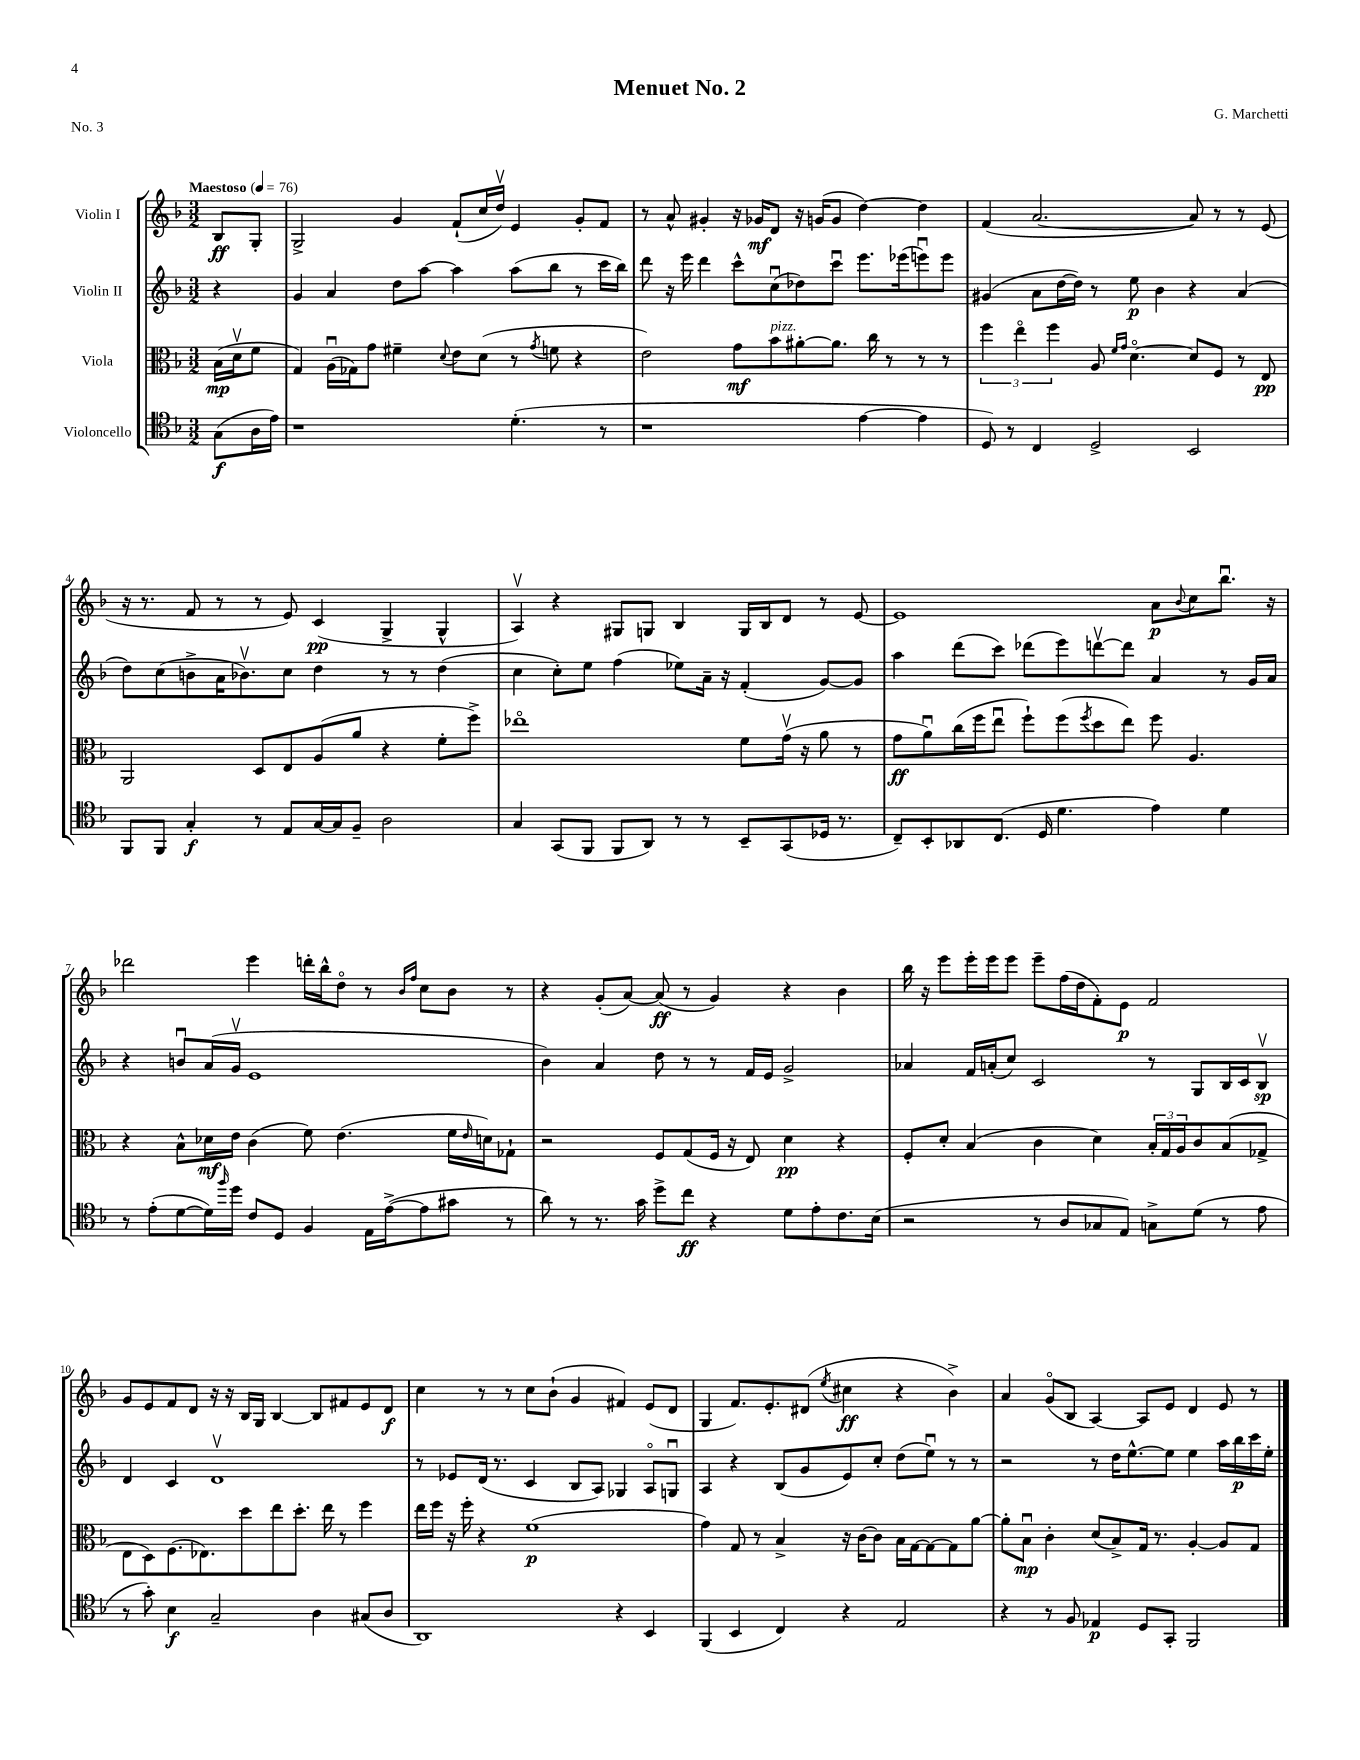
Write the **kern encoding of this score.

**kern	**dynam	**kern	**dynam	**kern	**dynam	**kern	**dynam
*part4	*part4	*part3	*part3	*part2	*part2	*part1	*part1
*staff4	*staff4	*staff3	*staff3	*staff2	*staff2	*staff1	*staff1
*I"Violoncello	*	*I"Viola	*	*I"Violin II	*	*I"Violin I	*
*clefC4	*	*clefC3	*	*clefG2	*	*clefG2	*
*k[b-]	*	*k[b-]	*	*k[b-]	*	*k[b-]	*
*M3/2	*	*M3/2	*	*M3/2	*	*M3/2	*
*MM76	*	*MM76	*	*MM76	*	*MM76	*
=	=	=	=	=	=	=	=
!	!	!	!	!	!	!LO:TX:a:B:t=Maestoso	!
(8G\L	f	(16B-\LL	mp	4r	.	8B-/L	ff
.	.	16dv\J	.	.	.	.	.
16A\L	.	8f\J	.	.	.	8G'/J	.
16e\JJ)	.	.	.	.	.	.	.
=1	=1	=1	=1	=1	=1	=1	=1
1r	.	4G/)	.	4g/	.	2G^/	.
.	.	(16Au\LL	.	4a/	.	.	.
.	.	16G-X\J)	.	.	.	.	.
.	.	8g\J	.	.	.	.	.
.	.	4f#X~\	.	8dd\L	.	4g/	.
.	.	.	.	[8aa\J	.	.	.
.	.	8qqd/	.	.	.	.	.
.	.	8e\L	.	4aa\]	.	(8f`/L	.
.	.	(8d\J	.	.	.	16cc/L	.
.	.	.	.	.	.	16ddv/JJ)	.
(4.d'\	.	8r	.	(8aa\L	.	4e/	.
.	.	8qg/	.	.	.	.	.
.	.	8fn\	.	8bb-\J	.	.	.
.	.	4r	.	8r	.	8g'/L	.
8r	.	.	.	16ccc\LL	.	8f/J	.
.	.	.	.	16bb-\JJ)	.	.	.
=2	=2	=2	=2	=2	=2	=2	=2
1r	.	2e\)	.	8ddd\	.	8r	.
.	.	.	.	16r	.	8a^^/	.
.	.	.	.	16eee\	.	.	.
.	.	.	.	4ddd\	.	4g#X'/	.
.	.	8g\L	mf	8ccc^^\L	.	16r	.
.	.	.	.	.	.	16g-X/KL	mf
!	!	!LO:TX:a:i:t=pizz.	!	!	!	!	!
.	.	8b-\	.	(8ccu\	.	8d/J	.
.	.	[8a#X'\	.	8dd-X\)	.	16r	.
.	.	.	.	.	.	(16gn/KL	.
.	.	8.a#\J]	.	8cccu\J	.	8g/J	.
[4e\	.	.	.	8.eee\L	.	[4dd\)	.
.	.	16cc\	.	.	.	.	.
.	.	8r	.	.	.	.	.
.	.	.	.	(16eee-X\k	.	.	.
4e\]	.	8r	.	8eeenu\)	.	4dd\]	.
.	.	8r	.	8eee\J	.	.	.
=3	=3	=3	=3	=3	=3	=3	=3
8D/)	.	6ff\	.	(4g#X/	.	(4f/	.
8r	.	.	.	.	.	.	.
.	.	6ee\	.	.	.	.	.
4C/	.	.	.	8a\L	.	[2.a/	.
.	.	6ff\	.	.	.	.	.
.	.	.	.	[16dd\L	.	.	.
.	.	.	.	16dd\JJ])	.	.	.
2D^/	.	8A/	.	8r	.	.	.
.	.	16qqf/LL	.	.	.	.	.
.	.	16qqg/JJ	.	.	.	.	.
.	.	[4.d\	.	8ee\	p	.	.
.	.	.	.	4b-\	.	.	.
2BB-/	.	8d/L]	.	4r	.	8a/])	.
.	.	8F/J	.	.	.	8r	.
.	.	8r	.	(4a/	.	8r	.
.	.	8E/	pp	.	.	(8e/	.
!!LO:LB:g=z
=4	=4	=4	=4	=4	=4	=4	=4
8FF/L	.	2AA/	.	8dd\L)	.	16r	.
.	.	.	.	.	.	8.r	.
8FF/J	.	.	.	(8cc\	.	.	.
4G'/	f	.	.	8bn^\	.	8f/	.
.	.	.	.	16a\K	.	8r	.
.	.	.	.	8.b-Xv\)	.	.	.
8r	.	8D/L	.	.	.	8r	.
8E/L	.	8E/	.	8cc\J	.	8e/)	.
[16G/L	.	(8A/	.	4dd\	.	(4c/	pp
16G/J]	.	.	.	.	.	.	.
8F~/J	.	8a/J	.	.	.	.	.
2A\	.	4r	.	8r	.	4G^/	.
.	.	.	.	8r	.	.	.
.	.	8f'\L	.	(4dd\	.	4G^^/	.
.	.	8ff^\J)	.	.	.	.	.
=5	=5	=5	=5	=5	=5	=5	=5
4G/	.	1ee-X	.	4cc\	.	4Av/)	.
(8GG/L	.	.	.	8cc'\L)	.	4r	.
8FF/J	.	.	.	8ee\J	.	.	.
8FF/L	.	.	.	(4ff\	.	8G#X/L	.
8AA/J)	.	.	.	.	.	8Gn/J	.
8r	.	.	.	8ee-X\L)	.	4B-/	.
8r	.	.	.	16a~\Jk	.	.	.
.	.	.	.	16r	.	.	.
8BB-~/L	.	8f\L	.	(4f'/	.	16G/LL	.
.	.	.	.	.	.	16B-/J	.
(8GG/	.	(16gv\Jk	.	.	.	8d/J	.
.	.	16r	.	.	.	.	.
16D-X/Jk	.	8a\	.	[8g/L)	.	8r	.
8.r	.	.	.	.	.	.	.
.	.	8r	.	8g/J]	.	[8e/	.
=6	=6	=6	=6	=6	=6	=6	=6
8C~/L)	.	8g\L	ff	4aa\	.	1e]	.
8BB-'/	.	8au\)	.	.	.	.	.
8AA-X/	.	(16cc\L	.	(8ddd\L	.	.	.
.	.	16ff\J	.	.	.	.	.
(8.C/J	.	8eeu\J	.	8ccc\J)	.	.	.
.	.	8ff`\L)	.	(8ddd-X\L	.	.	.
16D/	.	.	.	.	.	.	.
4.d\	.	(8ff\	.	8eee\)	.	.	.
.	.	8qff/	.	.	.	.	.
.	.	8dd\	.	[8dddnv\	.	.	.
.	.	8ee\J)	.	8ddd\J]	.	.	.
4e\)	.	8ff\	.	4a/	.	8a\L	p
.	.	.	.	.	.	8qqb-/	.
.	.	4.A/	.	.	.	8cc\	.
4d\	.	.	.	8r	.	8.bb-u\J	.
.	.	.	.	16g/LL	.	.	.
.	.	.	.	16a/JJ	.	16r	.
!!LO:LB:g=z
=7	=7	=7	=7	=7	=7	=7	=7
8r	.	4r	.	4r	.	2ddd-X\	.
(8e'\L	.	.	.	.	.	.	.
[8d\	.	8B-^^\L	.	8bnu/L	.	.	.
16d\L])	.	16d-X\L	mf	(16a/L	.	.	.
16qqff/	.	.	.	.	.	.	.
16dd\JJ	.	16e\JJ	.	16gv/JJ	.	.	.
8c/L	.	(4c\	.	1e	.	4eee\	.
8D/J	.	.	.	.	.	.	.
4F/	.	8f\)	.	.	.	16dddn'\LL	.
.	.	.	.	.	.	16bb-^^\J	.
.	.	(4.e\	.	.	.	8dd\J	.
16E\LL	.	.	.	.	.	8r	.
([16e^\J	.	.	.	.	.	.	.
.	.	.	.	.	.	16qqb-/LL	.
.	.	.	.	.	.	16qqff/JJ	.
8e\]	.	.	.	.	.	8cc\L	.
8g#X\J	.	16f\LL	.	.	.	8b-\J	.
.	.	16qqe/	.	.	.	.	.
.	.	16dn\J)	.	.	.	.	.
8r	.	8G-X`\J	.	.	.	8r	.
=8	=8	=8	=8	=8	=8	=8	=8
8a\)	.	2r	.	4b-\)	.	4r	.
8r	.	.	.	.	.	.	.
8.r	.	.	.	4a/	.	(8g'/L	.
.	.	.	.	.	.	[8a/J)	.
16g\	.	.	.	.	.	.	.
8dd^\L	.	8F/L	.	8dd\	.	(8a/]	ff
8cc\J	ff	(8G/	.	8r	.	8r	.
4r	.	16F/Jk	.	8r	.	4g/)	.
.	.	16r	.	.	.	.	.
.	.	8E/)	.	16f/LL	.	.	.
.	.	.	.	16e/JJ	.	.	.
8d\L	.	4d\	pp	2g^/	.	4r	.
8e'\	.	.	.	.	.	.	.
8.c\	.	4r	.	.	.	4b-\	.
(16B-\Jk	.	.	.	.	.	.	.
=9	=9	=9	=9	=9	=9	=9	=9
2r	.	8F'/L	.	4a-X/	.	16bb-\	.
.	.	.	.	.	.	16r	.
.	.	8d'/J	.	.	.	8eee\L	.
.	.	(4B-/	.	16f/LL	.	16eee'\L	.
.	.	.	.	(16an'/J	.	16eee\J	.
.	.	.	.	8cc/J)	.	8eee\J	.
8r	.	4c\	.	2c/	.	8eee~\L	.
8A/L	.	.	.	.	.	(16ff\L	.
.	.	.	.	.	.	16dd\J	.
8G-X/	.	4d\)	.	.	.	8f'\)	.
8E/J)	.	.	.	.	.	8e\J	p
8Gn^\L	.	24B-'/LL	.	8r	.	2f/	.
.	.	24G/	.	.	.	.	.
.	.	24A/J	.	.	.	.	.
(8d\J	.	8c/	.	8G/L	.	.	.
8r	.	(8B-/	.	16B-/L	.	.	.
.	.	.	.	16c/J	.	.	.
8e\	.	8G-X^/J	.	8B-v/J	sp	.	.
!!LO:LB:g=z
=10	=10	=10	=10	=10	=10	=10	=10
8r	.	8E\L	.	4d/	.	8g/L	.
8g'\)	.	8D\)	.	.	.	8e/	.
4B-\	f	(8.F\	.	4c/	.	8f/	.
.	.	.	.	.	.	8d/J	.
.	.	8.E-X\)	.	.	.	.	.
2G~/	.	.	.	1dv	.	16r	.
.	.	.	.	.	.	16r	.
.	.	8dd\	.	.	.	16B-/LL	.
.	.	.	.	.	.	16G/JJ	.
.	.	8ee\	.	.	.	[4B-/	.
.	.	8.dd'\J	.	.	.	.	.
4A\	.	.	.	.	.	8B-/L]	.
.	.	16ee\	.	.	.	.	.
.	.	8r	.	.	.	8f#X/	.
(8G#X/L	.	4ff\	.	.	.	8e/	.
8A/J	.	.	.	.	.	8d/J	f
=11	=11	=11	=11	=11	=11	=11	=11
1AA)	.	16ee\LL	.	8r	.	4cc\	.
.	.	16ff\JJ	.	.	.	.	.
.	.	16r	.	8e-X/L	.	.	.
.	.	16ff'\	.	.	.	.	.
.	.	4r	.	(16d/Jk	.	8r	.
.	.	.	.	8.r	.	.	.
.	.	.	.	.	.	8r	.
.	.	(1f	p	4c/	.	8cc\L	.
.	.	.	.	.	.	(8b-`\J	.
.	.	.	.	8B-/L	.	4g/	.
.	.	.	.	8A/J)	.	.	.
4r	.	.	.	4G-X/	.	4f#X/)	.
4BB-/	.	.	.	8A/L	.	(8e/L	.
.	.	.	.	8Gnu/J	.	8d/J	.
=12	=12	=12	=12	=12	=12	=12	=12
(4FF/	.	4g\)	.	4A/	.	4G/	.
4BB-/	.	8G/	.	4r	.	8.f/L)	.
.	.	8r	.	.	.	.	.
.	.	.	.	.	.	8.e'/	.
4C/)	.	4B-^/	.	(8B-/L	.	.	.
.	.	.	.	8g/	.	(8d#X/J	.
.	.	.	.	.	.	8qee/	.
4r	.	16r	.	8e/)	.	4cc#X\	ff
.	.	[16c\KL	.	.	.	.	.
.	.	8c\J]	.	8cc'/J	.	.	.
2E/	.	16B-\LL	.	(8dd\L	.	4r	.
.	.	[16G\J	.	.	.	.	.
.	.	8G\_	.	8eeu\J)	.	.	.
.	.	8G\]	.	8r	.	4b-^\)	.
.	.	[8a\J	.	8r	.	.	.
=13	=13	=13	=13	=13	=13	=13	=13
4r	.	8a'\L]	.	2r	.	4a/	.
.	.	8B-u\J	mp	.	.	.	.
8r	.	4c'\	.	.	.	(8g/L	.
8F/	.	.	.	.	.	8B-/J	.
4E-X/	p	(8d/L	.	8r	.	[4A/)	.
.	.	8B-^/)	.	16dd\KL	.	.	.
.	.	.	.	[8.ee^^\	.	.	.
8D/L	.	16G/Jk	.	.	.	8A/L]	.
.	.	8.r	.	.	.	.	.
8GG'/J	.	.	.	8ee\J]	.	8e/J	.
2FF/	.	[4A'/	.	4ee\	.	4d/	.
.	.	8A/L]	.	16aa\LL	.	8e/	.
.	.	.	.	16bb-\	p	.	.
.	.	8G/J	.	16ccc\	.	8r	.
.	.	.	.	16ee'\JJ	.	.	.
==	==	==	==	==	==	==	==
*-	*-	*-	*-	*-	*-	*-	*-
